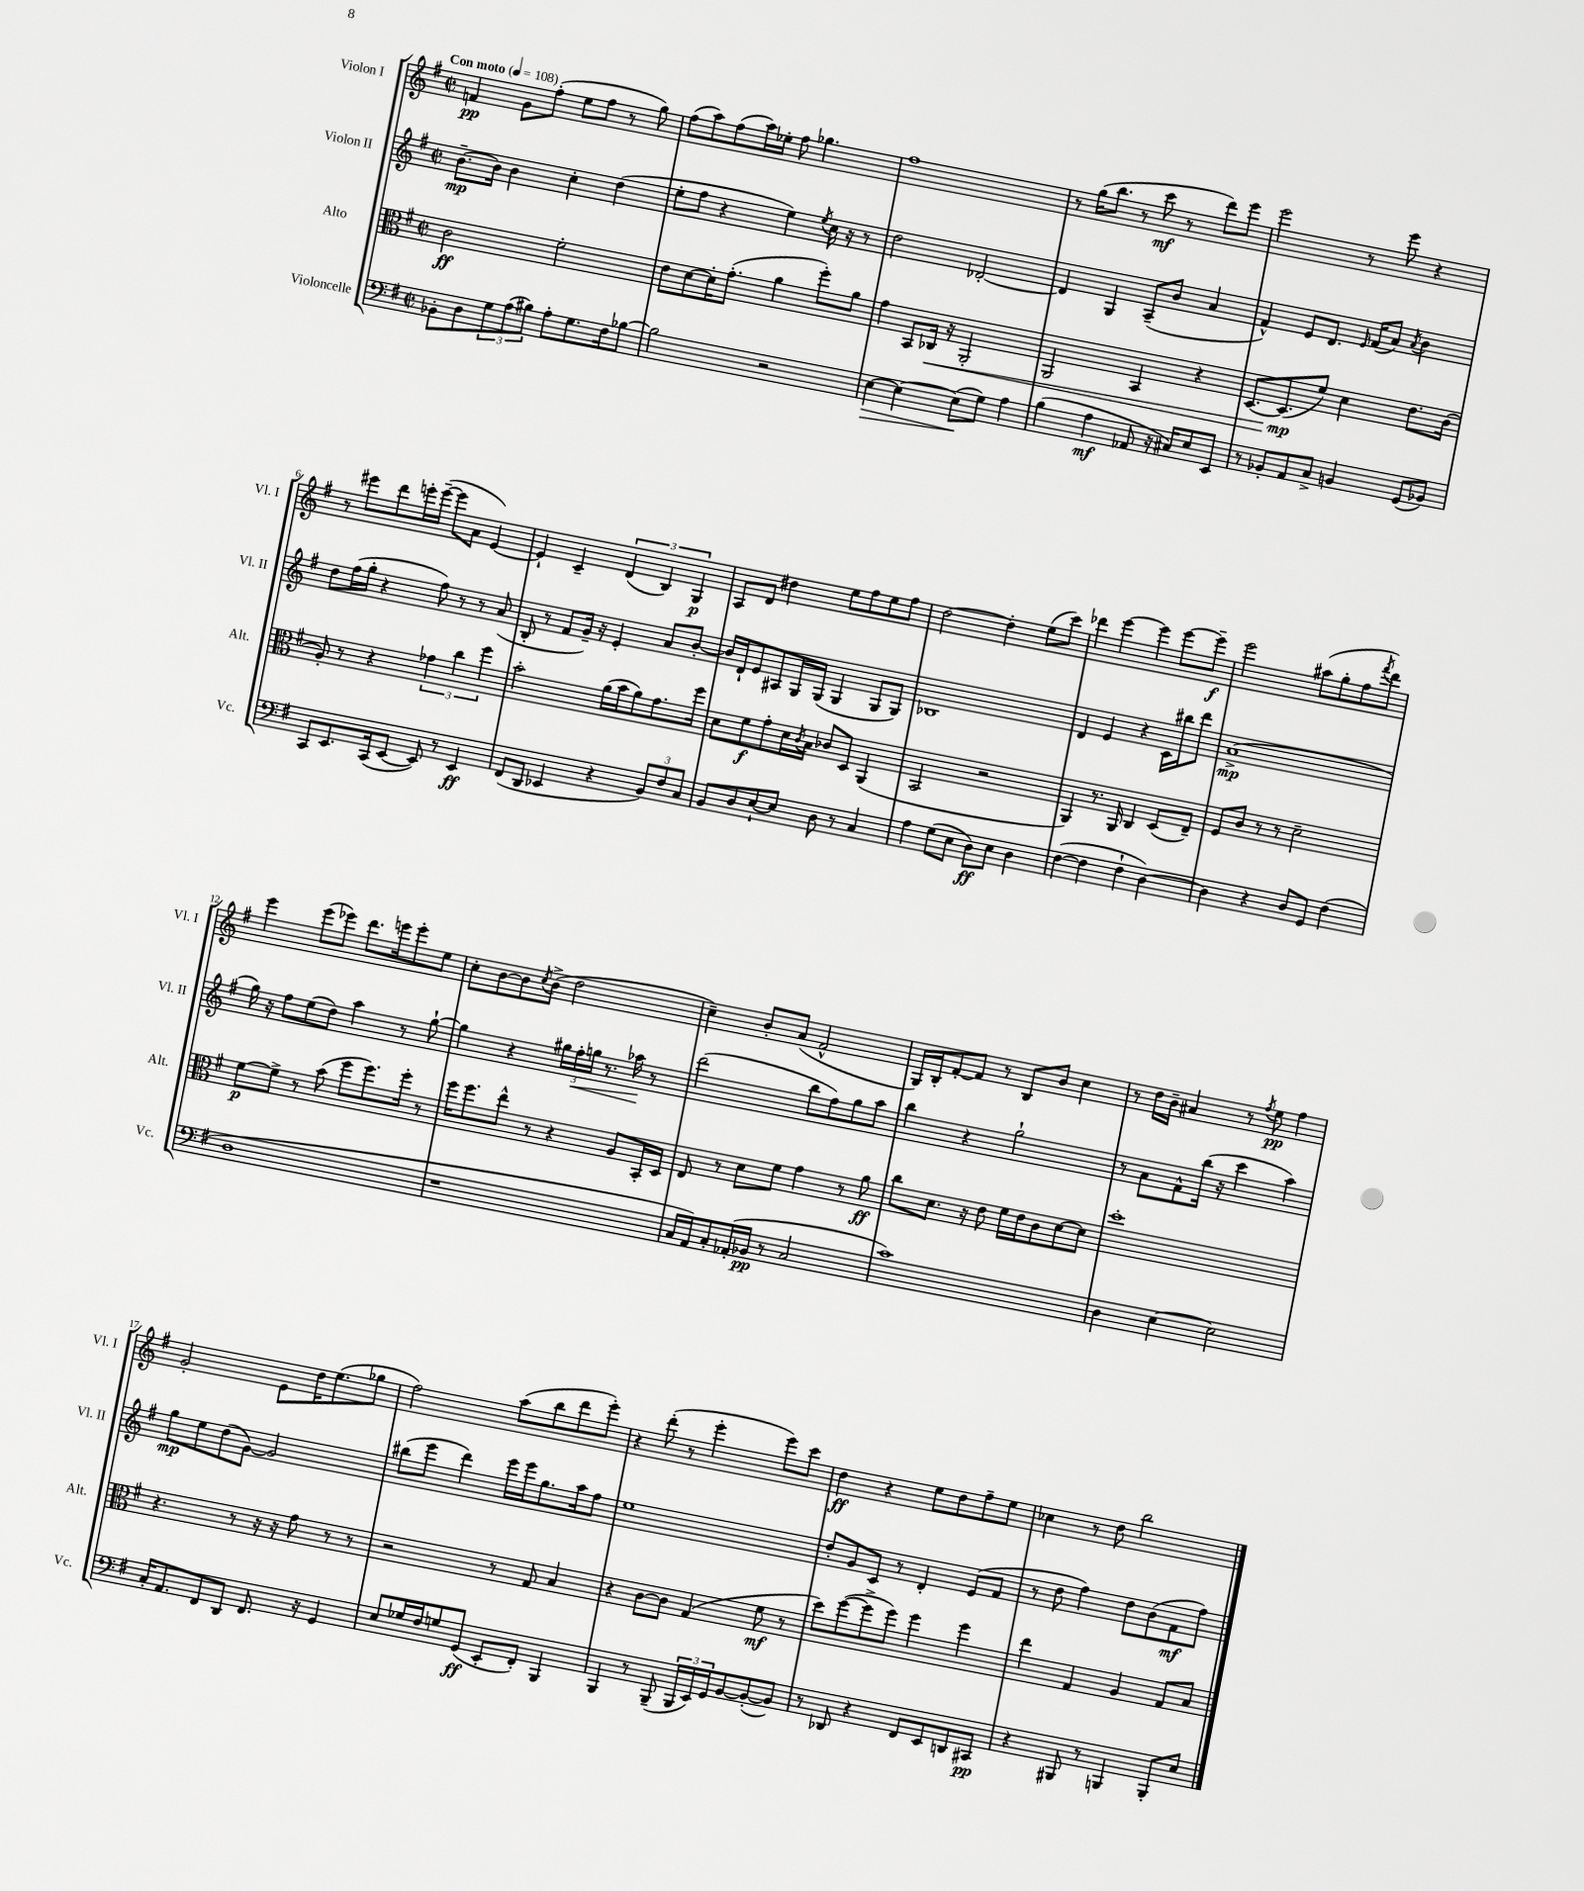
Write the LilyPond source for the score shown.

<<
\new StaffGroup <<
\new Staff = "s0" \with { instrumentName = "Violon I" shortInstrumentName = "Vl. I" } {
    \clef treble \key g \major \defaultTimeSignature \time 2/2 \tempo "Con moto" 4 = 108
    f'4\pp g'8 fis''8-.( e''8 fis''8 r8 g''8) |
    fis''8( a''8) fis''8( a''16) ees''16-. fis''8 ges''4. |
    fis''1 |
    r8 g''16( b''8. r8 c'''8\mf r8 d'''8) e'''8 |
    e'''2 r8 e'''8 r4 |
    r8 eis'''8 d'''8 e'''16-. e'''16~--( e'''8 a'8 e'4~) |
    e'4-! c'4-- \tuplet 3/2 { d'4( b4) g4\p } |
    a8 d'8 dis''4 e''8 fis''8 e''8 fis''8 |
    d''2~ d''4-. e''8( c'''8) |
    des'''4 e'''4~ e'''4 e'''8~ e'''8--\f |
    e'''2 ais''8( g''8-. fis''8 \acciaccatura { fis'''8 } d'''8) |
    e'''4 e'''8( ees'''8) d'''8. e'''16 e'''8-. e''8 |
    c''8-. b'8~ b'8 \acciaccatura { c''8 } b'8->( d''2 |
    c''4--) b'8-. a'8( fis'2-^ |
    g16) b16-. fis'8~-. fis'8 r8 b8 b'8 c''4 |
    r8 d''16 b'16-- ais'4 r8 \acciaccatura { fis''8 } e''8\pp fis''4 |
    g'2-. e'8 d''16 e''8.( ges''8 |
    fis''2) a''8( b''8 d'''8 e'''8-.) |
    r4 d'''8-.( r8 e'''4-. e'''8) c'''8 |
    d''4\ff r4 e''8 d''8 fis''8-- e''8 |
    ces''4 r8 d''8 b''2 \bar "|." |
}
\new Staff = "s1" \with { instrumentName = "Violon II" shortInstrumentName = "Vl. II" } {
    \clef treble \key g \major \defaultTimeSignature \time 2/2
    b'8.~--\mp b'16 b'4 c''4-. d''4( |
    e''8-. fis''8 r4 e''4) \acciaccatura { e''8 } c''16 r16 r8 |
    d''2 des'2~-. |
    des'4 g4 a8--( b'8 a'4 |
    fis'4-^) e'8 d'8. \grace { e'16 } fis'16( a'8) \acciaccatura { a'8 } b'4 |
    d''8 fis''16( g''16-. r4 fis''8) r8 r8 a'8( |
    b8-. r8 fis'8 g'16--) r16 e'4-. a'8 b'8~-. |
    b'16 d'16-! e'8 ais8 g16 g16( g4 g8 g8) |
    bes1 |
    d'4 e'4 r4 c'16 bis''16 d'''8 |
    a'1->\mp( |
    g''16) r16 fis''8 e''8( d''8) a''4 r8 g''8~-! |
    g''4 r4 \tuplet 3/2 { gis''16 fis''16-.\< g''16 } r8. aes''16\! r8 |
    d'''2( b''8 fis''8) g''8 a''8 |
    b''4 r4 g''2-! |
    r8 a'8 fis'8-^ b''16( r16 c'''4 a''4) |
    g''8\mp e''8 d''8( g'8~) g'2 |
    bis''8( e'''8 d'''4) e'''16 e'''16 g''8. a''16 fis''8 |
    e''1 |
    d''8-. g'8 c'8 r8 d'4-. e'8( fis'8 |
    r8 d''8 fis''4) d''8 b'8( fis'8\mf fis''8) \bar "|." |
}
\new Staff = "s2" \with { instrumentName = "Alto" shortInstrumentName = "Alt." } {
    \clef alto \key g \major \defaultTimeSignature \time 2/2
    c'2\ff fis'2-. |
    e'8 d'8~ d'16-. g'8.-.( a'4 fis''8-.) a'8 |
    g'4 b,8 ces16\< r16 a,2-. |
    a,2 b,4 r4 |
    d8.~ d8.\mp\!( fis'8) d'4 e'8. c'16( |
    a8-.) r8 r4 \tuplet 3/2 { ges'4 c''4 fis''4 } |
    b'2-. a'16( b'16 a'8) g'8. fis''16 |
    d'8 fis'8\f g'8-. d'16 \acciaccatura { c'8 } b16 ces'8 d8 a,4( |
    b,2 r2 |
    a,4) r8. a,16 c4 d8( e8--) |
    fis8 c'8 r8 r8 d'2-- |
    fis'8~\p fis'8-> r8 b'8( fis''8 fis''8.) fis''16-. r8 |
    fis''16 fis''8. e''8-^ r8 r4 a8 b,16-. d16 |
    e8 r8 d'8 fis'8 g'4 r8 a'8\ff |
    c''8 d'8. r16 e'8 fis'16 e'16 c'8 d'8~ d'8 |
    d''1-. |
    r4. r8 r16 r16 g'8 r8 r8 |
    r2 r8 g8 b4 |
    r4 c'8~ c'8 g4( fis'8\mf r8 |
    d''8) fis''8~( fis''8-> fis''8) fis''4 fis''4 |
    e''4 g4 a4 g8 b8 \bar "|." |
}
\new Staff = "s3" \with { instrumentName = "Violoncelle" shortInstrumentName = "Vc." } {
    \clef bass \key g \major \defaultTimeSignature \time 2/2
    bes,8-. d8 \tuplet 3/2 { g8 a8( bis8) } a8-. g8. fis16 bes8~ |
    bes2 r2 |
    e4~\> e4~ e8\!( g8) a4 |
    b4( a4\mf aes,8 r16 cis16) e8 e,8 |
    r8 bes,8-. a,8 c8-> b,4 g,8( bes,8) |
    c,8 e,8. c,16( e,8~ e,8) r8 e,4\ff |
    fis,8( d,8 ees,4 r4 \tuplet 3/2 { b,8) fis8 c8 } |
    b,8 d8 e8~-! e8 d8 r8 c4 |
    a4 g8( e8 d8\ff) e8 d4 |
    fis4~( fis4 fis4-! d4~) |
    d4 r4 d8 g,8 fis4( |
    d1 |
    r1 |
    c16 a,16) c8-. aes,16-.( bes,16\pp r8 c2 |
    c'1) |
    d4 e4~ e2 |
    c16-. a,8. fis,8 d,8 fis,8. r16 g,4 |
    e8 ges16 fis16 g8 g,8\ff( e,8-. fis,8-.) b,,4 |
    b,,4 r8 b,,8--( \tuplet 3/2 { b,,16 e,16) g,16 } b,8~ b,8~-.( b,8) |
    r8 des,8 r4 fis,8 e,8 d,8 cis,8\pp |
    r4 bis,,8 r8 b,,4 b,,8-. e8 \bar "|." |
}
>>
>>
